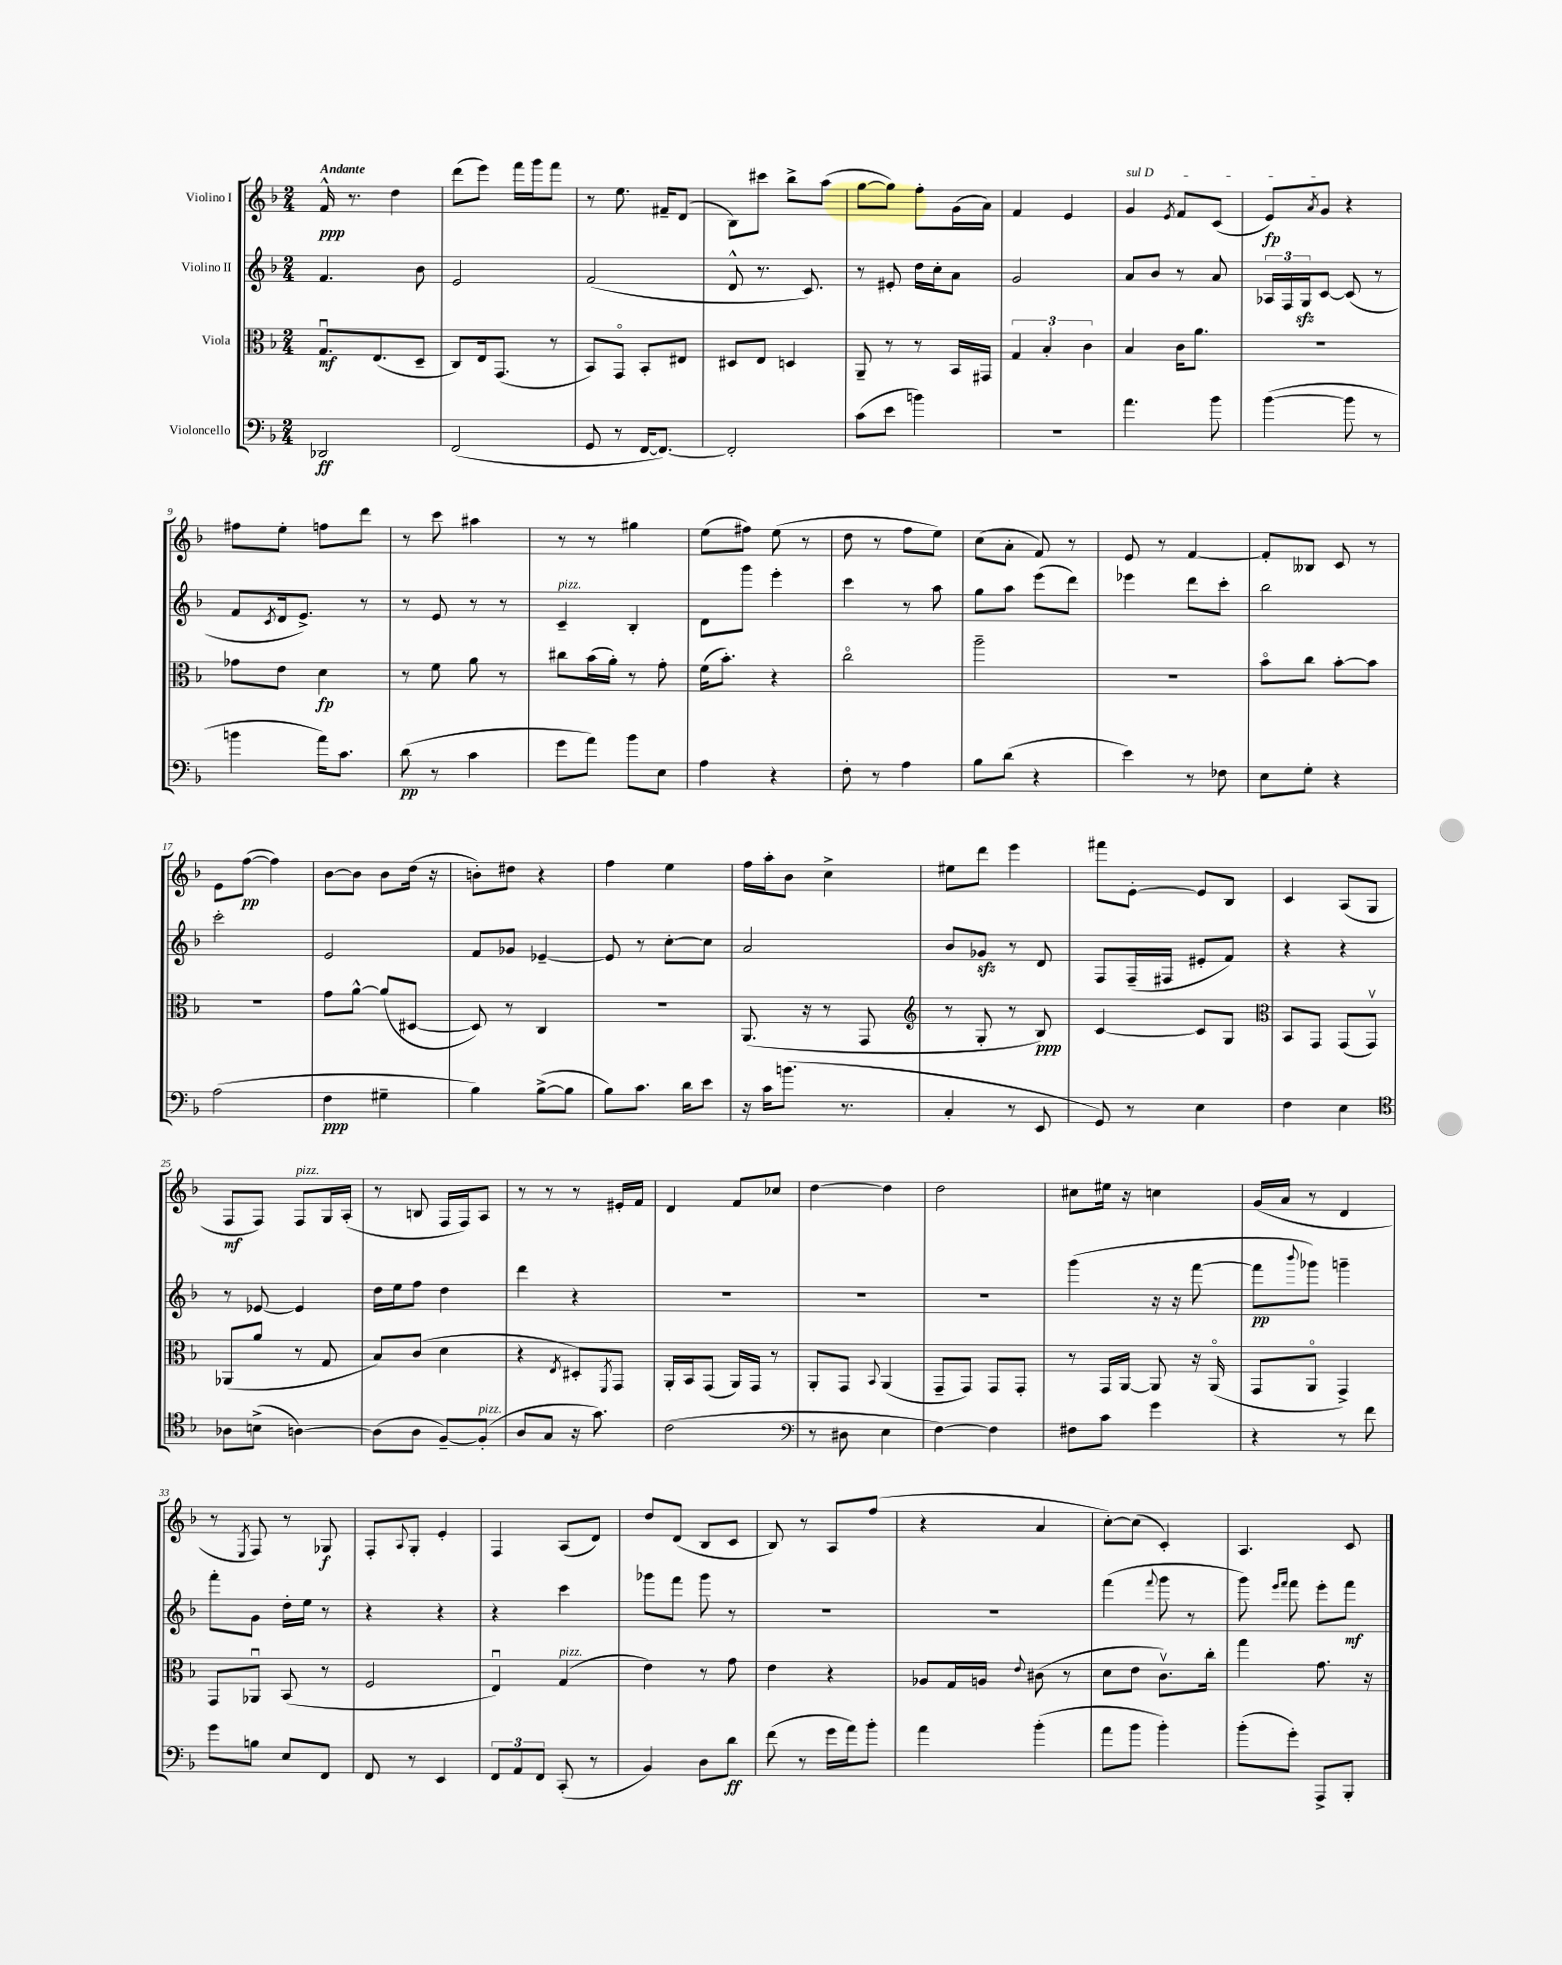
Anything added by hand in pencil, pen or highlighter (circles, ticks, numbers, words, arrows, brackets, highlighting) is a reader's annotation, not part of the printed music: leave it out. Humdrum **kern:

**kern	**kern	**kern	**kern
*staff4	*staff3	*staff2	*staff1
*clefF4	*clefC3	*clefG2	*clefG2
*k[b-]	*k[b-]	*k[b-]	*k[b-]
*M2/4	*M2/4	*M2/4	*M2/4
2DD-/	8.Gu/L	4.f/	16f^^/
.	.	.	8.r
.	(8.E/	.	.
.	.	.	4dd\
.	8D~/J	8b-\	.
=	=	=	=
(2FF/	8C/L)	2e/	(8ddd\L
.	16E/k	.	8eee\J)
.	(8.GG/J	.	.
.	.	.	16fff\LL
.	.	.	16ggg\J
.	8r	.	8fff\J
=	=	=	=
8GG/	8BB-/L)	(2f/	8r
8r	8GGo/J	.	8.ee\
[16FF/LK	8BB-'/L	.	.
8.FF/_J)	.	.	16f#~/LK
.	8E#/J	.	(8d/J
=	=	=	=
2FF'/]	8D#/L	8d^^/	8B-\L)
.	8E/J	8.r	8ccc#\J
.	4D/	.	8bb-^\L
.	.	8.c/)	.
.	.	.	(8aa\J
=	=	=	=
(8c\L	8AA~/	8r	[8gg\L
8e\J	8r	8e#'/	8gg\]J)
4b\)	8r	16dd\LL	8ff'\L
.	.	16cc'\J	.
.	16BB-/LL	8a\J	(16g\L
.	16GG#/JJ	.	16a\JJ)
=	=	=	=
2r	6G/	2g/	4f/
.	6B-'/	.	.
.	.	.	4e/
.	6c\	.	.
=	=	=	=
4.a\	4B-/	8a/L	4g/
.	.	8b-/J	.
.	.	.	8qe/
.	16c\LK	8r	8f/L
.	8.a\J	.	.
8b-\	.	8a/	(8c/J
=	=	=	=
([4b-\	2r	24A-/LL	8e/L)
.	.	24F/	.
.	.	24G/J	.
.	.	.	8qa/
.	.	[8c/J	8g/J
8b-\]	.	(8c/]	4r
8r	.	8r	.
=	=	=	=
4b\	8g-\L	8f/L	8ff#\L
.	.	8qc/	.
.	8e\J	16d/k	8ee'\J
.	.	8.e^/J)	.
16a\LK)	4d\	.	8ff\L
8.c\J	.	.	.
.	.	8r	8ddd\J
=	=	=	=
(8d\	8r	8r	8r
8r	8f\	8e/	8ccc\
4c\	8a\	8r	4aa#\
.	8r	8r	.
=	=	=	=
8g\L	8cc#\L	4c~/	8r
8a\J)	(16b-\L	.	8r
.	16a'\JJ)	.	.
8b-\L	8r	4B-'/	4gg#\
8E\J	8g'\	.	.
=	=	=	=
4A\	(16f\LK	8d\L	(8ee\L
.	8.b-'\J)	.	.
.	.	8ggg\J	8ff#\J)
4r	4r	4eee'\	(8ee\
.	.	.	8r
=	=	=	=
8F'\	2cco\	4ccc\	8dd\
8r	.	.	8r
4A\	.	8r	8ff\L
.	.	8aa\	8ee\J)
=	=	=	=
8B-\L	2aa~\	8gg\L	(8cc\L
(8d\J	.	8aa\J	8a'\J
4r	.	(8eee\L	8f/)
.	.	8ddd\J)	8r
=	=	=	=
4e\)	2r	4eee-\	8e/
.	.	.	8r
8r	.	8ddd\L	[4f/
8F-\	.	8ccc'\J	.
=	=	=	=
8E\L	8b-o\L	2bb-\	8f'/]L
8G'\J	8cc\J	.	8B--/J
4r	[8b-'\L	.	8c/
.	8b-\]J	.	8r
=	=	=	=
(2A\	2r	2ccc'\	8e\L
.	.	.	([8ff\J
.	.	.	4ff\])
=	=	=	=
4F\	8g\L	2e/	[8b-\L
.	[8a^^\J	.	8b-\]J
4G#~\	(8a/]L	.	8b-\L
.	[8D#/J	.	(16dd\Jk
.	.	.	16r
=	=	=	=
4B-\)	8D#/])	8f/L	8b'\L)
.	8r	8g-/J	8dd#\J
([8B-^\L	4C/	[4e-~/	4r
8B-\]J	.	.	.
=	=	=	=
8B-\L)	2r	8e-/]	4ff\
8.c\J	.	8r	.
.	.	[8cc'\L	4ee\
16d\LK	.	.	.
8e\J	.	8cc\]J	.
=	=	=	=
16r	(8.AA/	2a/	16ff\LL
16c\LK	.	.	16aa'\J
(8.b\J	.	.	8b-\J
.	16r	.	.
.	8r	.	4cc^\
8.r	.	.	.
.	8GG/	.	.
=	=	=	=
*	*clefG2	*	*
4C'/	8r	8b-/L	8ee#\L
.	8G'/	8g-/J	8ddd\J
8r	8r	8r	4eee\
8EE/	8B-/)	8d/	.
=	=	=	=
8GG/)	[4c/	8F/L	8fff#\L
8r	.	(16F~/L	[8e'\J
.	.	16F#/JJ	.
4E\	8c/]L	8e#'/L	8e/]L
.	8G/J	8f/J)	8B-/J
=	=	=	=
*	*clefC3	*	*
4F\	8BB-/L	4r	4c/
.	8GG/J	.	.
4E\	(8GG/L	4r	(8A/L
.	8GGv/J)	.	8G/J
=	=	=	=
*clefC4	*	*	*
8A-\L	(8AA-/L	8r	8F/L
(8B^\J	8a/J	[8e-/	8F/J)
[4A\)	8r	4e-/]	8F/L
.	8G/	.	16G/L
.	.	.	(16A'/JJ
=	=	=	=
(8A\]L	8B-/L)	16dd\LL	8r
.	.	16ee\J	.
8A\J	(8c/J	8ff\J	8B/
[8F~/L)	4d\	4dd\	16F/LL
.	.	.	16F/J)
(8F'/]J	.	.	8A/J
=	=	=	=
8A/L	4r	4ddd\	8r
8G/J	.	.	8r
.	8qE/	.	.
16r	8D#'/L)	4r	8r
8.g\)	.	.	.
.	8qFF/	.	.
.	8GG/J	.	16e#'/LL
.	.	.	16f/JJ
=	=	=	=
(2c\	16AA'/LL	2r	4d/
.	16BB-/J	.	.
.	(8GG/J	.	.
.	16AA/LL)	.	8f/L
.	16GG/JJ	.	.
.	8r	.	8cc-/J
=	=	=	=
*clefF4	*	*	*
8r	8AA'/L	2r	[4dd\
8D#\	8GG/J	.	.
.	8qqBB-/	.	.
4E\	(4AA/	.	4dd\]
=	=	=	=
[4F\)	8GG~/L	2r	2dd\
.	8GG/J)	.	.
4F\]	8GG/L	.	.
.	8GG'/J	.	.
=	=	=	=
8F#\L	8r	(4ggg\	8cc#\L
8c\J	16GG/LL	.	16ee#\Jk
.	[16AA/JJ	.	16r
4g\	8AA/]	16r	4cc\
.	.	16r	.
.	16r	[8fff\	.
.	(16AAo/	.	.
=	=	=	=
4r	8GG/L	8fff\]L	(16g/LL
.	.	.	16a/JJ
.	.	8qqbbb-/	.
.	8AAo/J	8ggg-\J)	8r
8r	4GG^/)	4ggg~\	4d/
8f\	.	.	.
=	=	=	=
8g\L	8GG/L	8fff'\L	8r
.	.	.	8qE/
8B\J	8AA-u/J	8g\J	8F/)
8E/L	(8BB-/	16dd'\LL	8r
.	.	16ee\JJ	.
8FF/J	8r	8r	8G-/
=	=	=	=
8FF/	2F/	4r	8F'/L
.	.	.	8qqA/
8r	.	.	8G'/J
4EE/	.	4r	4e'/
=	=	=	=
12FF/L	4Eu/)	4r	4F/
12AA/	.	.	.
12FF/J	.	.	.
(8CC'/	(4G/	4ccc\	(8A/L
8r	.	.	8d/J)
=	=	=	=
4BB-/)	4e\)	8ggg-\L	8dd/L
.	.	8fff\J	(8d/J
8D\L	8r	8ggg-\	8B-/L
8d\J	8g\	8r	8c/J
=	=	=	=
(8f\	4e\	2r	8B-/)
8r	.	.	8r
16g\LL	4r	.	8A/L
16a\J)	.	.	.
8b-'\J	.	.	(8ff/J
=	=	=	=
4a\	8A-/L	2r	4r
.	16G/L	.	.
.	16A/JJ	.	.
.	8qqe/	.	.
(4b-'\	(8c#\	.	4a/
.	8r	.	.
=	=	=	=
8a\L	8d\L	(4fff\	[8cc'\L)
8b-\J	8e\J	.	(8cc\]J
.	.	8qqfff/	.
4b-'\)	8.cv\L)	8ggg\	4c'/)
.	.	8r	.
.	16cc'\Jk	.	.
=	=	=	=
(8b-'\L	4gg\	8ggg\)	4.A/
.	.	16qqeee/LL	.
.	.	16qqfff/JJ	.
8g'\J)	.	8fff\	.
8AAA^/L	8.g\	8eee'\L	.
8BBB-'/J	.	8fff\J	8c/
.	16r	.	.
==	==	==	==
*-	*-	*-	*-
